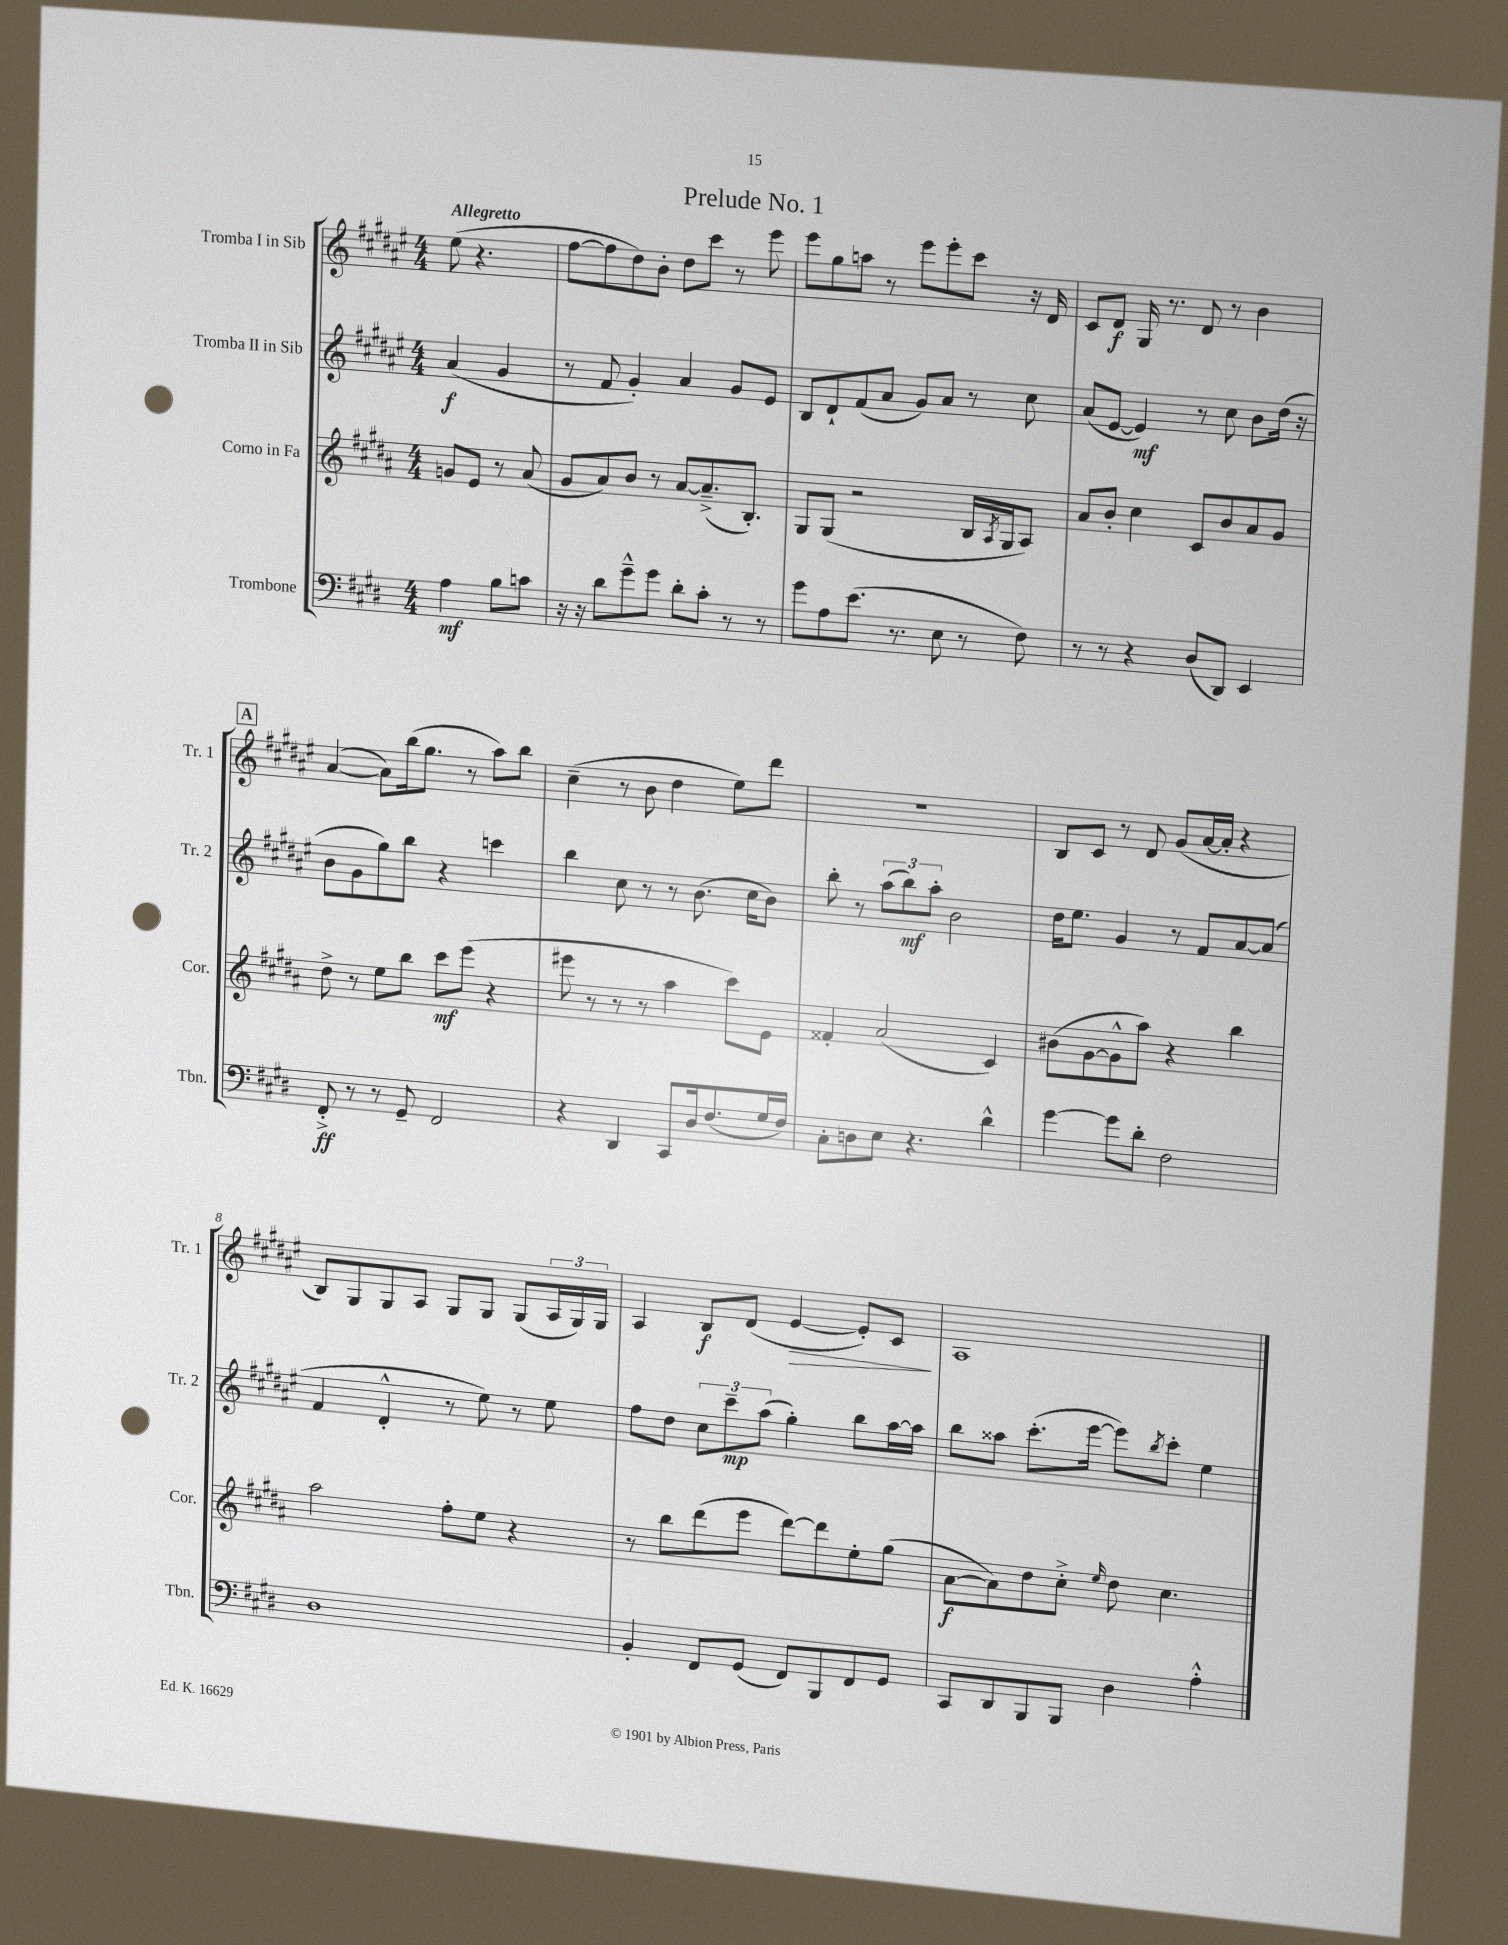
\header { title = "Prelude No. 1" }
<<
\new StaffGroup <<
\new Staff = "s0" \with { instrumentName = "Tromba I in Sib" shortInstrumentName = "Tr. 1" } {
    \clef treble \key fis \major \numericTimeSignature \time 4/4 \partial 2 \tempo "Allegretto"
    eis''8( r4. |
    fis''8~ fis''8 dis''8) b'8-. dis''8 cis'''8 r8 eis'''8 |
    eis'''8 gis''8 a''8 r8 eis'''8 eis'''8-. cis'''8 r16 dis'16 |
    cis'8 dis'8\f gis16 r8. dis'8 r8 b'4 |
    \mark \markup { \box "A" } ais'4~( ais'8) b''16( gis''8. r8 ais''8) b''8 |
    cis''4--( r8 b'8 dis''4 eis''8) dis'''8 |
    R1 |
    b8 cis'8 r8 dis'8 gis'8( ais'16~ ais'16-. r4 |
    b8) gis8 gis8 ais8 gis8 gis8 gis8( \tuplet 3/2 { ais16 gis16) gis16 } |
    ais4 b8\f dis'8( eis'4~\> eis'8-.) cis'8\! |
    ais1 \bar "|." |
}
\new Staff = "s1" \with { instrumentName = "Tromba II in Sib" shortInstrumentName = "Tr. 2" } {
    \clef treble \key fis \major \numericTimeSignature \time 4/4 \partial 2
    ais'4\f( gis'4 |
    r8 fis'8 gis'4-.) ais'4 gis'8 eis'8 |
    b8 dis'8-! fis'8( ais'8 gis'8) ais'8 r8 cis''8 |
    ais'8( eis'8~ eis'4\mf) r8 cis''8 b'8 dis''16( r16 |
    \mark \markup { \box "A" } b'8 gis'8 gis''8) b''8 r4 c'''4 |
    b''4 cis''8 r8 r8 b'8.( cis''16 b'8) |
    b''8-. r8 \tuplet 3/2 { ais''8( b''8\mf) ais''8-. } b'2 |
    dis''16 eis''8. gis'4 r8 fis'8 ais'8~ ais'8( |
    fis'4 dis'4-.-^ r8 eis''8) r8 eis''8 |
    fis''8 dis''8 \tuplet 3/2 { cis''8 cis'''8--\mp ais''8( } gis''4-.) b''8 ais''16~ ais''16 |
    b''8 aisis''8 cis'''8.-.( eis'''16~ eis'''8) \acciaccatura { b''8 } cis'''8-. eis''4 \bar "|." |
}
\new Staff = "s2" \with { instrumentName = "Corno in Fa" shortInstrumentName = "Cor." } {
    \clef treble \key b \major \numericTimeSignature \time 4/4 \partial 2
    g'8 e'8 r8 ais'8( |
    gis'8 ais'8) b'8 r8 ais'8~ ais'8.--->( b8.-.) |
    gis8 gis8( r2 b16 \acciaccatura { ais8 } gis16 ais8) |
    ais'8 b'8-. cis''4 cis'8 b'8 ais'8 gis'8 |
    \mark \markup { \box "A" } dis''8-> r8 e''8 b''8 cis'''8\mf e'''8( r4 |
    eis'''8 r8 r8 r8 ais''4 cis'''8) e'8 |
    fisis'4-. ais'2( cis'4) |
    bis'8( gis'8~ gis'8-^ ais''8) r4 b''4 |
    ais''2 fis''8-. e''8 r4 |
    r8 b''8 dis'''8( e'''8 dis'''8~) dis'''8 e''8-. gis''8( |
    ais'8~\f ais'8) dis''8 cis''8-.-> \grace { e''16 } dis''8 cis''4. \bar "|." |
}
\new Staff = "s3" \with { instrumentName = "Trombone" shortInstrumentName = "Tbn." } {
    \clef bass \key e \major \numericTimeSignature \time 4/4 \partial 2
    a4\mf b8 c'8 |
    r16 r16 dis'8 gis'8---^ gis'8 dis'8-. cis'8-. r8 r8 |
    gis'8 a8 e'8.( r8. e8 r8 fis8) |
    r8 r8 r4 dis8( dis,8) e,4 |
    \mark \markup { \box "A" } fis,8-.->\ff r8 r8 gis,8-- fis,2 |
    r4 dis,4 cis,8 dis16 fis8.( gis16 fis16) |
    cis8-. d8 e8 r4. dis'4-^ |
    gis'4~ gis'8 dis'8-. fis2 |
    dis1 |
    b,4-. fis,8 gis,8( fis,8) b,,8 fis,8 gis,8 |
    cis,8 dis,8 b,,8 b,,8 dis4 a4-.-^ \bar "|." |
}
>>
>>
